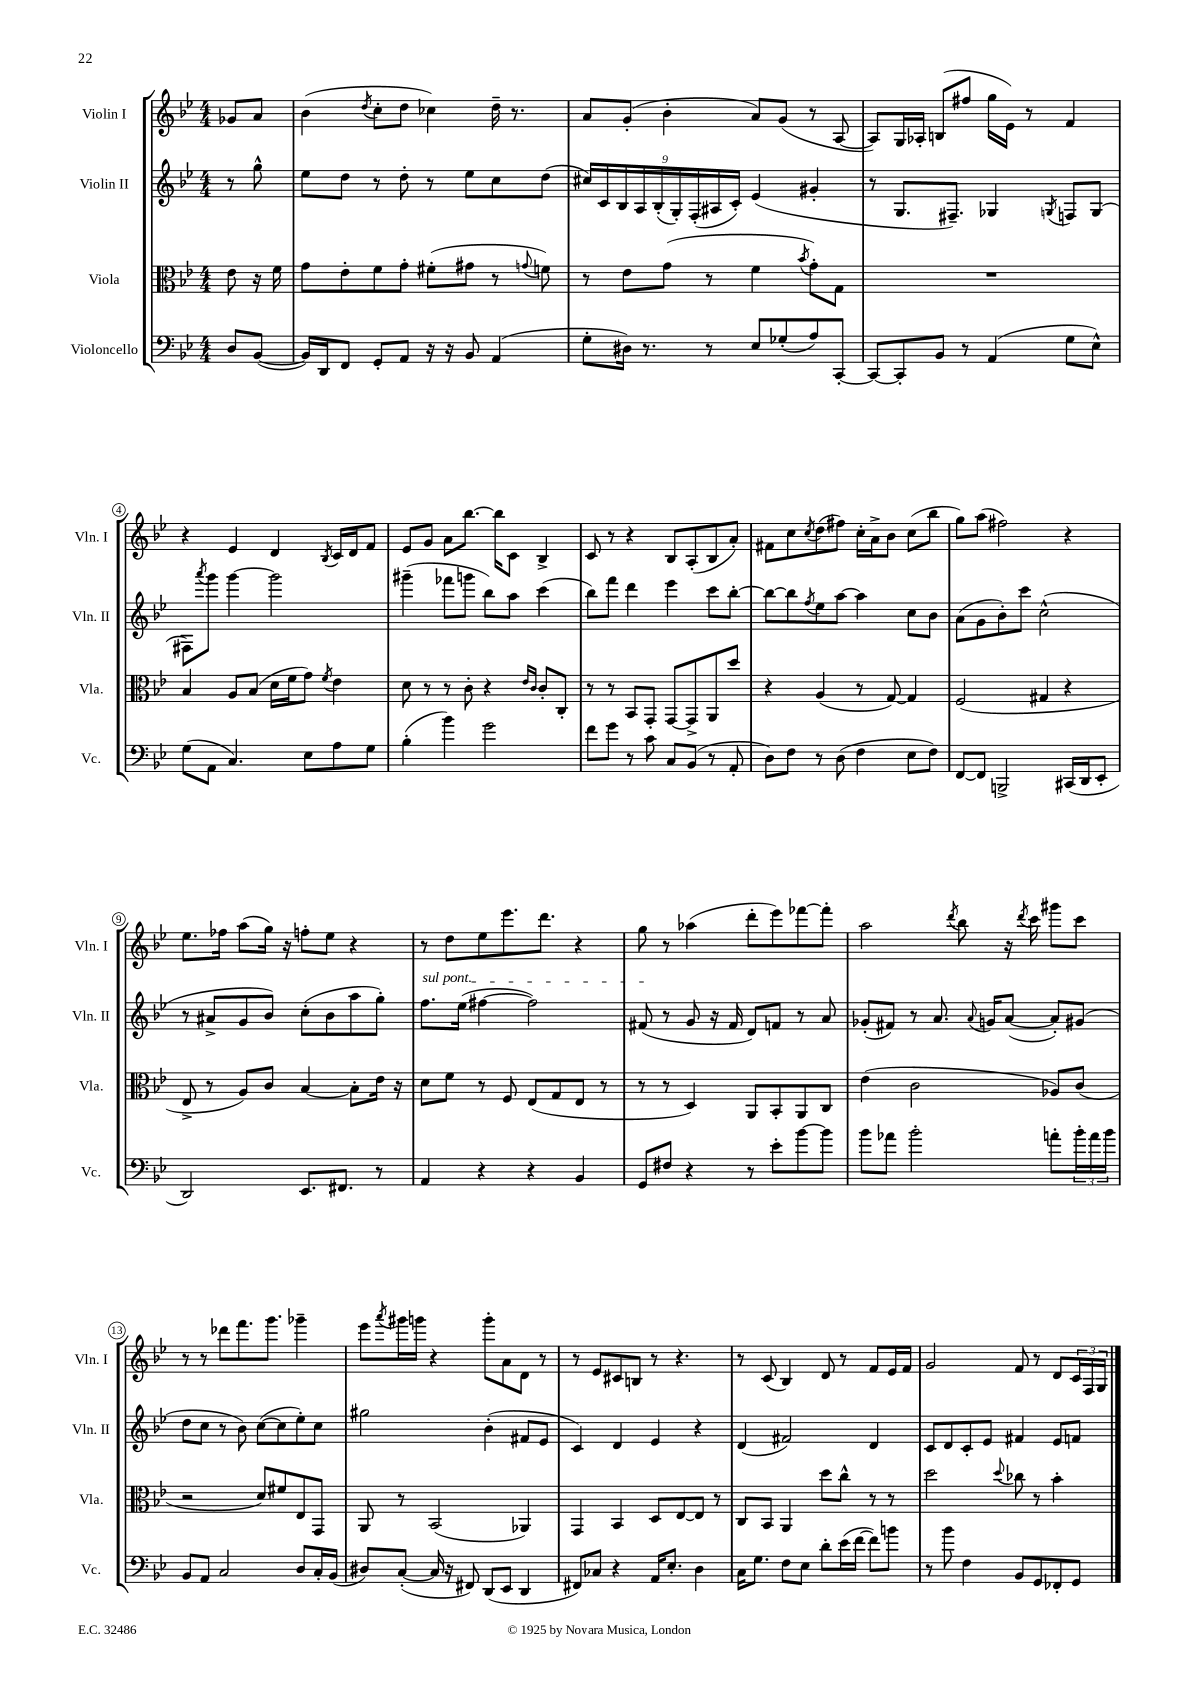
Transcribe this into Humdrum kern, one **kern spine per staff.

**kern	**kern	**kern	**kern
*staff4	*staff3	*staff2	*staff1
*clefF4	*clefC3	*clefG2	*clefG2
*k[b-e-]	*k[b-e-]	*k[b-e-]	*k[b-e-]
*M4/4	*M4/4	*M4/4	*M4/4
8D	8e-	8r	8g-
([8BB-	16r	8gg^^	8a
.	16f	.	.
=	=	=	=
16BB-])	8g	8ee-	(4b-
16DD	.	.	.
8FF	8e-'	8dd	.
.	.	.	8qdd
8GG'	8f	8r	8cc'
8AA	8g'	8dd'	8dd
16r	(8f#'	8r	4cc-)
16r	.	.	.
8BB-	8g#	8ee-	.
(4AA	8r	8cc	16dd~
.	.	.	8.r
.	8qqg	.	.
.	8f)	(8dd	.
=	=	=	=
8G'	8r	18cc#)	8a
.	.	18c	.
.	.	18B-	.
16D#)	8e-	.	(8g'
.	.	18A	.
8.r	.	.	.
.	.	(18B-'	.
.	(8g	.	4b-'
.	.	18G')	.
.	.	(18F'	.
8r	8r	.	.
.	.	18A#	.
.	.	18c')	.
8E-	4f	(4e-	8a)
(8G-'	.	.	(8g
.	8qb-	.	.
8A)	8g')	4g#'	8r
[8CC'	8G	.	[8A
=	=	=	=
8CC_	1r	8r	8A])
8CC']	.	8.G	16G
.	.	.	16A-'
8BB-	.	.	(8B
.	.	8.F#~)	.
8r	.	.	8ff#
(4AA	.	4G-	16gg
.	.	.	16e-)
.	.	.	8r
.	.	8qG	.
8G	.	8F	4f
8E-^^)	.	(8G	.
=	=	=	=
(8G	4B-	8F#)	4r
.	.	8qaaa	.
8AA	.	8ggg	.
4.C)	8A	[4ggg	4e-
.	(8B-	.	.
.	16d	2ggg]	4d
.	16f	.	.
8E-	8g)	.	.
.	8qf	.	8qB-
8A	4e-	.	16c
.	.	.	16d
8G	.	.	8f
=	=	=	=
(4B-'	8d	(4ggg#~	8e-
.	8r	.	8g
4b-)	8r	8fff-	8a
.	8c'	8ggg	[8.bb-
2g	4r	8bb-)	.
.	.	.	16bb-]
.	.	8aa	8c
.	16qqe-	.	.
.	16qqc	.	.
.	8c'	(4ccc	4B-^
.	8C'	.	.
=	=	=	=
8f	8r	8bb-)	8c
8g	8r	8fff	8r
8r	8BB-	4ddd	4r
8c	8GG'	.	.
8C	[8GG	4eee-	8B-
(8BB-	8GG^]	.	(8A'
8r	8AA	8ccc	8B-
8AA'	8dd	[8bb-'	8a')
=	=	=	=
8D)	4r	8bb-_	8f#
8F	.	8bb-]	8cc
.	.	8qff	8qcc
8r	(4A	8ee-	(8dd
(8D	.	[8aa	8ff#)
4F	8r	4aa]	16cc'
.	.	.	16a^
.	[8G)	.	8b-
8E-	4G]	8cc	(8cc
8F)	.	8b-	8bb-
=	=	=	=
[8FF	(2F	(8a	8gg)
8FF]	.	8g	(8aa
2BBB^	.	8b-')	2ff#)
.	.	8ccc	.
.	4G#	(2cc^^	.
(16CC#	4r	.	4r
16DD	.	.	.
8EE-'	.	.	.
=	=	=	=
2DD)	8E-^	8r	8.ee-
.	8r	8a#^	.
.	.	.	16ff-
.	8A)	8g	(8aa
.	8c	8b-)	16gg)
.	.	.	16r
8.EE-	[4B-	(8cc'	8ff'
.	.	8b-	8ee-
8.FF#	.	.	.
.	8B-']	8aa	4r
8r	16e-	8gg')	.
.	16r	.	.
=	=	=	=
4AA	8d	8.ff	8r
.	8f	.	8dd
.	.	(16ee-	.
4r	8r	[4ff#	8ee-
.	8F	.	8.eee-
4r	(8E-	2ff#])	.
.	.	.	8.ddd
.	8G	.	.
4BB-	8E-	.	4r
.	8r	.	.
=	=	=	=
8GG	8r	(8f#	8gg
8F#	8r	8r	8r
4r	4D)	8g	(4aa-
.	.	16r	.
.	.	16f#	.
8r	8AA	8d)	8ddd'
8e-'	8BB-'	8f	8eee-)
[8b-	8AA	8r	[8fff-
8b-]	8C	8a	8fff-']
=	=	=	=
8b-	(4e-	(8g-'	2aa
8a-	.	8f#)	.
2b-'	2c	8r	.
.	.	8.a	.
.	.	.	8qddd
.	.	.	8bb-
.	.	8qqa	.
.	.	16g	.
.	.	([8a	16r
.	.	.	8qddd
.	.	.	16ccc
8a'	8A-)	8a'])	8ggg#
24b-'	(8c	(8g#	8ccc
24a	.	.	.
24b-	.	.	.
=	=	=	=
8BB-	2r	8dd	8r
8AA	.	8cc	8r
2C	.	8r	8ddd-
.	.	8b-)	8.fff
.	8d)	([8cc	.
.	.	.	8.ggg
.	8f#	8cc]	.
8D	8E-	8ee-')	4ggg-~
16C'	8GG	8cc	.
(16BB-	.	.	.
=	=	=	=
8D#)	8AA	2gg#	8eee-
.	.	.	8qaaa
([8C'	8r	.	16ggg#
.	.	.	16ggg
16C]	(2BB-	.	4r
16r	.	.	.
8FF#)	.	.	.
(8DD	.	(4b-'	8ggg'
8EE-	.	.	8a
4DD	4AA-)	8f#	8d
.	.	8e-	8r
=	=	=	=
8FF#)	4GG	4c)	8r
8C-	.	.	8e-
4r	4BB-	4d	8c#
.	.	.	8B
16AA	8D	4e-	8r
8.E-'	.	.	.
.	[8E-	.	4.r
4D	8E-]	4r	.
.	8r	.	.
=	=	=	=
16C	8C	(4d	8r
8.G	.	.	.
.	8BB-	.	(8c
8F	4AA	2f#)	4B-)
8E-	.	.	.
8d'	8dd	.	8d
(16e-	8cc^^	.	8r
[16f	.	.	.
8f])	8r	4d	8f
8b	8r	.	16e-
.	.	.	16f
=	=	=	=
8r	2dd	8c	2g
8b-	.	8d	.
4F	.	8c'	.
.	.	8e-	.
.	8qqdd	.	.
8BB-	8cc-	4f#	8f
8GG	8r	.	8r
8FF-'	4b-'	8e-	8d
8GG	.	8f	24c
.	.	.	24F
.	.	.	24G
==	==	==	==
*-	*-	*-	*-
